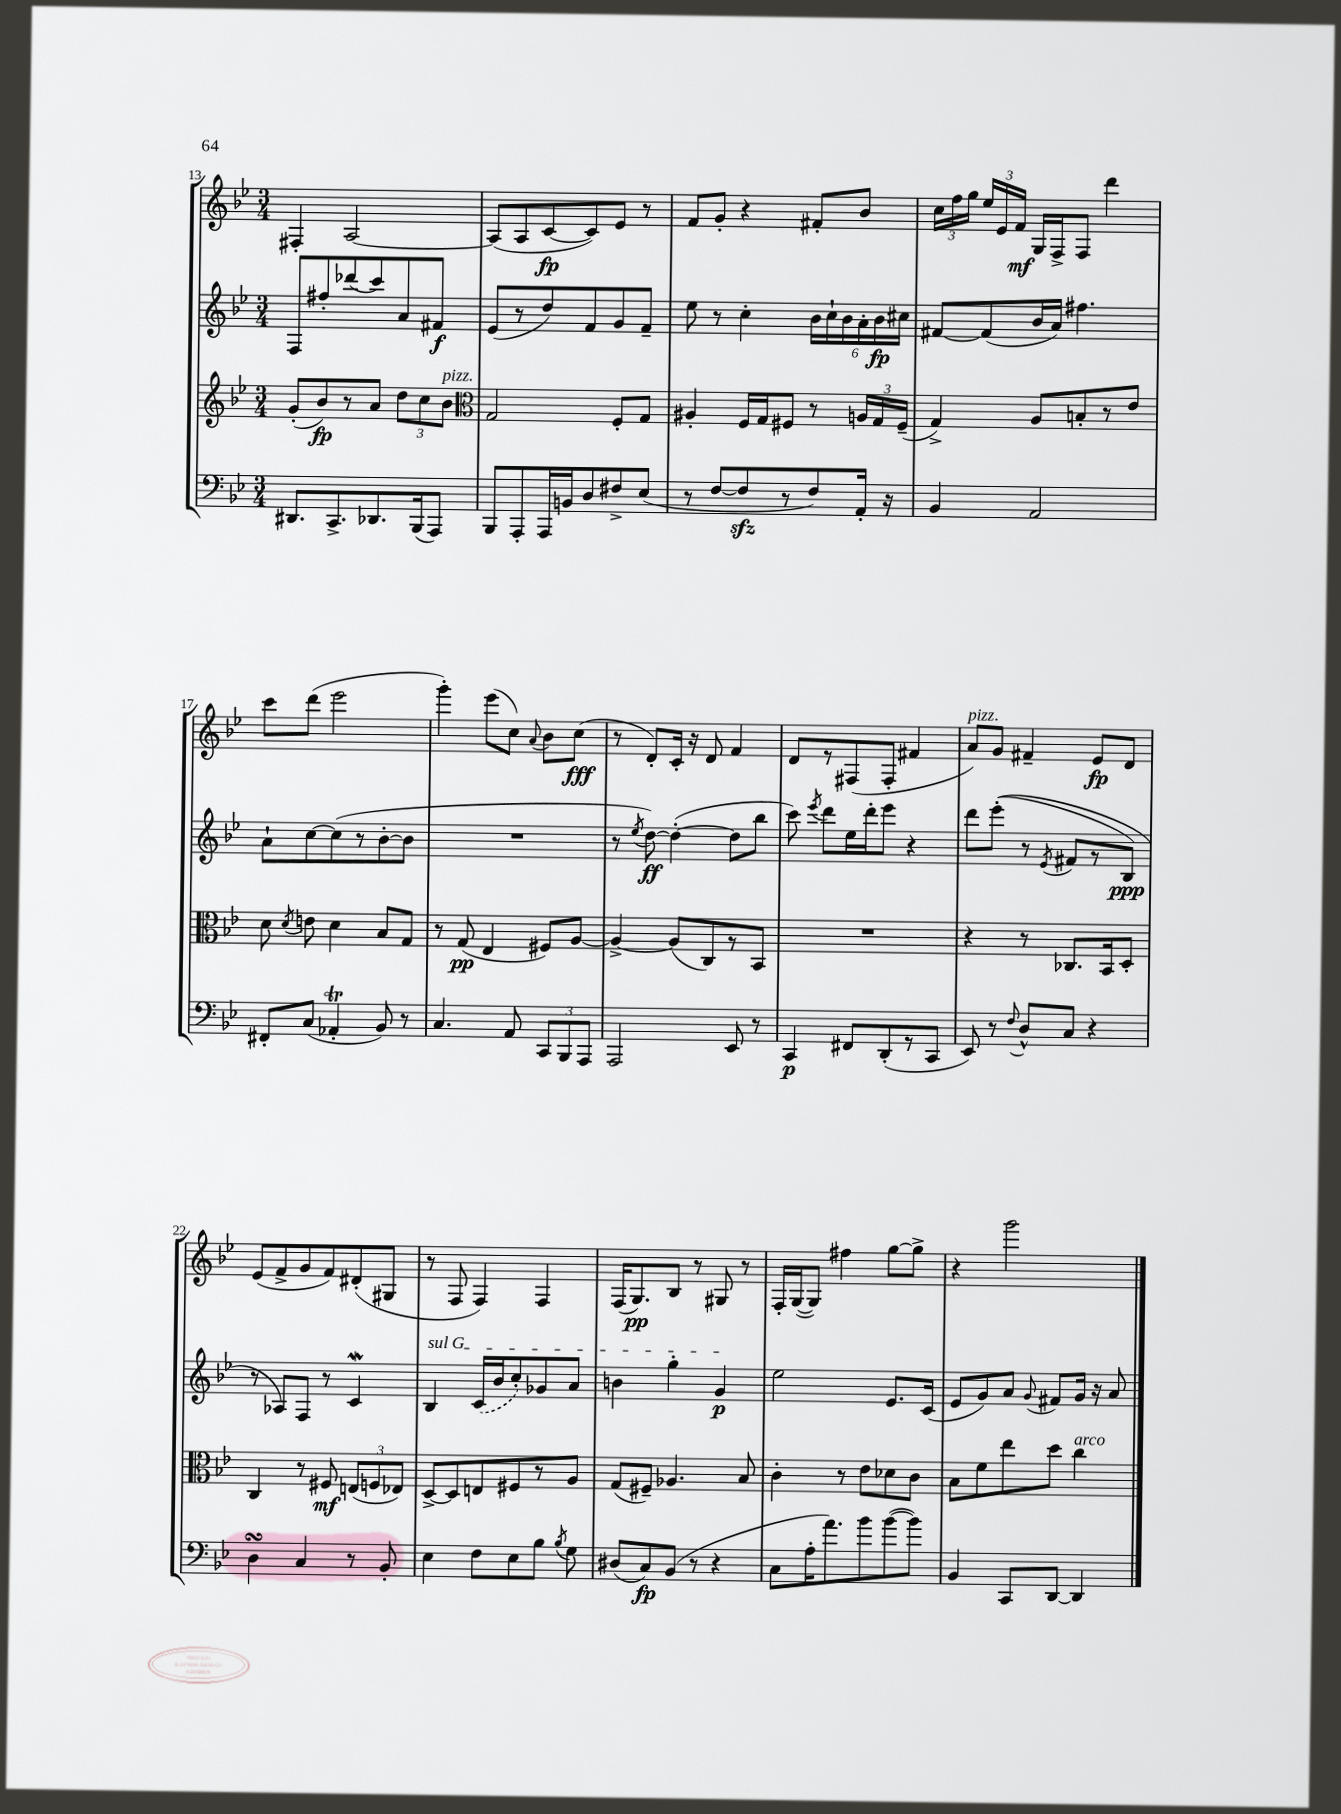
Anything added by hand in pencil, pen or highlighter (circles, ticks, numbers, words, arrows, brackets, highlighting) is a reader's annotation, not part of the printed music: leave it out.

**kern	**kern	**kern	**kern
*staff4	*staff3	*staff2	*staff1
*clefF4	*clefG2	*clefG2	*clefG2
*k[b-e-]	*k[b-e-]	*k[b-e-]	*k[b-e-]
*M3/4	*M3/4	*M3/4	*M3/4
8.DD#/L	(8g'/L	8F/L	4F#'/
.	8b-/)	8ff#'/	.
8.CC^/	.	.	.
.	8r	(8ddd-/	[2A/
8.DD-/	8a/J	8ccc/)	.
.	12dd\L	8a/	.
(16BBB-/k	.	.	.
.	12cc\	.	.
8AAA/J)	.	8f#/J	.
.	12b-\J	.	.
=	=	=	=
*	*clefC3	*	*
8BBB-/L	2G/	(8e-/L	(8A/]L
8AAA'/	.	8r	8A/
16AAA/L	.	8dd/)	[8c/
16BB/J	.	.	.
8D/	.	8f/	8c/])
8F#^/	8F'/L	8g/	8e-/J
(8E-/J	8G/J	8f~/J	8r
=	=	=	=
8r	4A#'/	8ee-\	8f/L
[8F/L	.	8r	8g'/J
8F/]	16F/LL	4cc'\	4r
.	16G/J	.	.
8r	8F#/J	.	.
8F/)	8r	24b-\LL	8f#'/L
.	.	24cc`\	.
.	.	24b-\	.
16AA'/Jk	24A/LL	24a'\	8b-/J
.	24G/	24b-\	.
16r	.	.	.
.	(24F#~/JJ	24cc#\JJ	.
=	=	=	=
4BB-/	4G^/)	[8f#/L	24cc\LL
.	.	.	24ff\
.	.	.	24gg\JJ
.	.	(8f#/]	24ee-/LL
.	.	.	24e-/
.	.	.	24f/JJ
2AA/	8A/L	16b-/L	16G/LL
.	.	16a/JJ)	16F^/J
.	8B'/	4.ff#\	8F/J
.	8r	.	4ddd\
.	8e-/J	.	.
=	=	=	=
8FF#'/L	8d\	8a`\L	8ccc\L
.	8qd/	.	.
(8C/J	8e\	[8cc\	(8ddd\J
4AA-'/	4d\	(8cc\]	2eee-\
.	.	8r	.
8BB-/)	8B-/L	[8b-'\	.
8r	8G/J	8b-\]J	.
=	=	=	=
4.C/	8r	2.r	4ggg'\)
.	(8G/	.	.
.	4E-/	.	(8eee-\L
8AA/	.	.	8cc\J)
.	.	.	8qqa/
12CC/L	8F#/L)	.	8b-\L
12BBB-/	.	.	.
.	[8A/J	.	(8cc\J
12AAA/J	.	.	.
=	=	=	=
2AAA/	4A^/_	8r	8r
.	.	8qee-/	.
.	.	[8dd\)	8d'/L)
.	(8A/]L	(4dd'\_	16c'/Jk
.	.	.	16r
.	8C/)	.	8d/
8EE-/	8r	8dd\]L	4f/
8r	8BB-/J	8bb-\J	.
=	=	=	=
4CC/	2.r	8ccc\)	8d/L
.	.	8qeee-/	.
.	.	8ddd\L	8r
8FF#/L	.	16ee-\L	(8F#/
.	.	16ddd'\J	.
(8DD'/	.	8eee-\J	8F#'/J
8r	.	4r	4f#/
8CC/J	.	.	.
=	=	=	=
8EE-/)	4r	8ddd\L	8a/L)
8r	.	&((8eee-'\J	8g/J
8qqF/	.	.	.
8D^^/L	8r	8r	4f#~/
.	.	8qe-/	.
8C/J	8.C-/L	8f#/L	.
4r	.	8r	8e-/L
.	16BB-/k	.	.
.	8D'/J	8B-/J)	8d/J
=	=	=	=
4D\	4C/	8r	(8e-/L
.	.	8A-/L&)	8f^/
4C/	8r	8F/J	8g/
.	8F#/	8r	8f/)
8r	(12E/L	4c/	(8d#'/
.	12F/	.	.
8BB-'/	.	.	8G#/J
.	12E-/J)	.	.
=	=	=	=
4E-\	[8D^/L	4B-/	8r
.	8D/]	.	8F/
8F\L	8E/	(16c/LL	4F/)
.	.	16b-/J	.
8E-\	8F#/	8cc'/)	.
8B-\J	8r	8g-/	4F/
8qB-/	.	.	.
8G\	8A/J	8a/J	.
=	=	=	=
(8D#/L	(8G/L	4b\	(16F/LK
.	.	.	8.G/)
8C/)	8F#~/J)	.	.
(8BB-/J	4.A-/	4gg'\	8B-/J
8r	.	.	8r
4r	.	4g/	8G#/
.	8B-/	.	8r
=	=	=	=
8C\L	4c'\	2ee-\	16F'/LL
.	.	.	([16G/J
16A'\K	.	.	8G/]J)
8.a\)	.	.	.
.	8r	.	4ff#\
8b-\	8e-\L	.	.
([8b-\	8d-\	8.e-/L	[8gg\L
8b-\]J)	8c\J	.	8gg^\]J
.	.	(16c/Jk	.
=	=	=	=
4BB-/	8B-\L	8e-/L	4r
.	8f\	8g/)	.
8CC/L	8ee-\	8a/J	2ggg\
.	.	8qqg/	.
[8DD/J	8dd\J	8f#/L	.
4DD/]	4cc\	16g/Jk	.
.	.	16r	.
.	.	8a/	.
==	==	==	==
*-	*-	*-	*-
